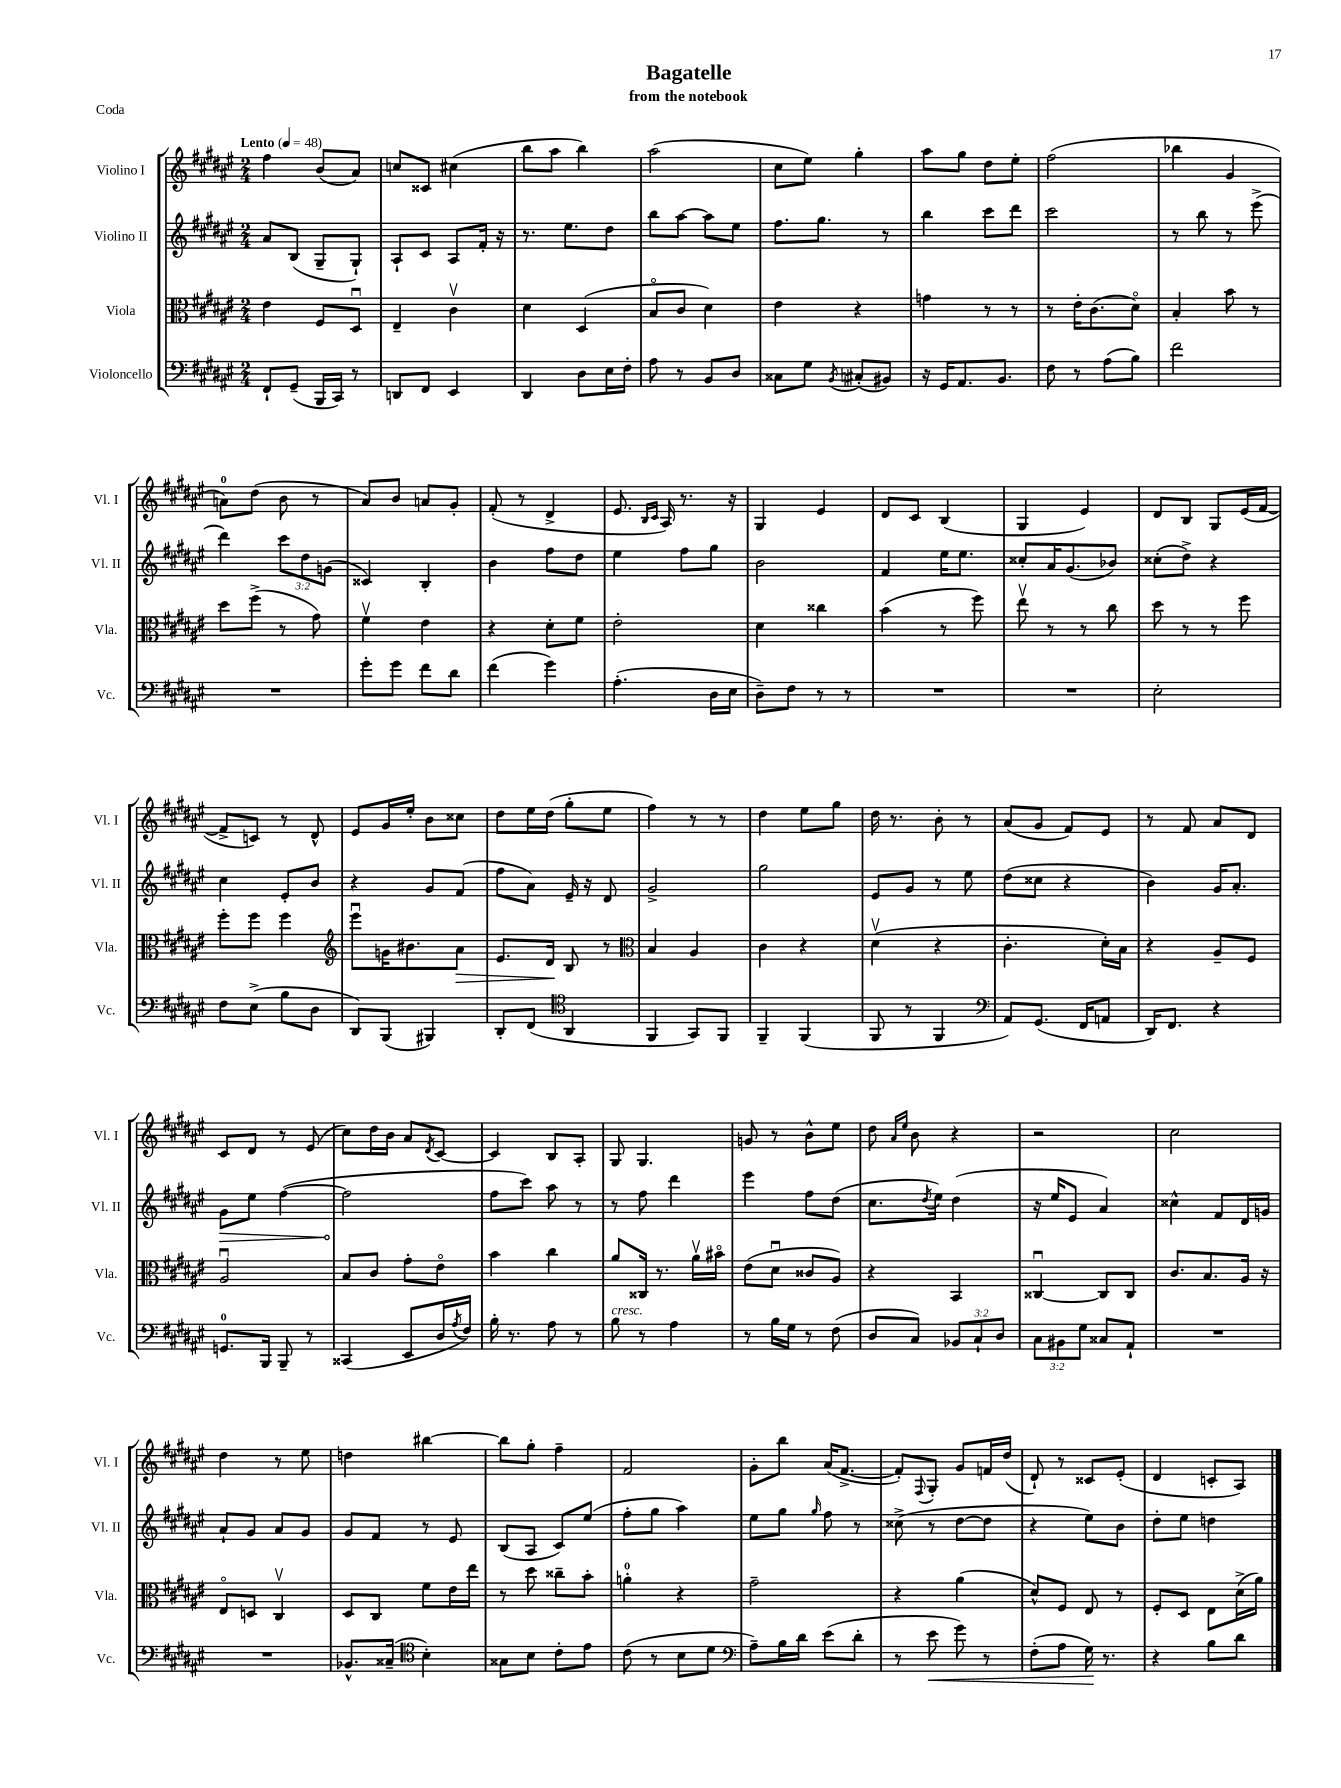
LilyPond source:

\header { title = "Bagatelle" subtitle = "from the notebook" piece = "Coda" }
<<
\new StaffGroup <<
\new Staff = "s0" \with { instrumentName = "Violino I" shortInstrumentName = "Vl. I" } {
    \clef treble \key fis \major \numericTimeSignature \time 2/4 \tempo "Lento" 4 = 48
    fis''4 b'8( ais'8) |
    c''8 cisis'8 cis''4( |
    b''8 ais''8 b''4) |
    ais''2( |
    cis''8 eis''8) gis''4-. |
    ais''8 gis''8 dis''8 eis''8-. |
    fis''2( |
    bes''4 gis'4 |
    a'8-0) dis''8( b'8 r8 |
    ais'8) b'8 a'8 gis'8-. |
    fis'8-.( r8 dis'4-> |
    eis'8. \grace { b16 cis'16 } ais16) r8. r16 |
    gis4 eis'4 |
    dis'8 cis'8 b4( |
    gis4 eis'4) |
    dis'8 b8 gis8 eis'16( fis'16~ |
    fis'8-> c'8) r8 dis'8-^ |
    eis'8 gis'16 eis''16-. b'8 cisis''8 |
    dis''8 eis''16 dis''16( gis''8-. eis''8 |
    fis''4) r8 r8 |
    dis''4 eis''8 gis''8 |
    dis''16 r8. b'8-. r8 |
    ais'8( gis'8 fis'8) eis'8 |
    r8 fis'8 ais'8 dis'8 |
    cis'8 dis'8 r8 eis'8( |
    cis''8) dis''16 b'16 ais'8 \acciaccatura { dis'8 } cis'8~ |
    cis'4 b8 ais8-. |
    gis8 gis4. |
    g'8 r8 b'8-^ eis''8 |
    dis''8 \grace { ais'16 eis''16 } b'8 r4 |
    r2 |
    cis''2 |
    dis''4 r8 eis''8 |
    d''4 bis''4~ |
    bis''8 gis''8-. fis''4-- |
    fis'2 |
    gis'8-. b''8 ais'16( fis'8.~-> |
    fis'8-.) \appoggiatura { fis8 } gis8-. gis'8 f'16 dis''16( |
    dis'8-!) r8 cisis'8 eis'8-.( |
    dis'4 c'8-. ais8) \bar "|." |
}
\new Staff = "s1" \with { instrumentName = "Violino II" shortInstrumentName = "Vl. II" } {
    \clef treble \key fis \major \numericTimeSignature \time 2/4 \override Staff.TupletNumber.text = #tuplet-number::calc-fraction-text
    ais'8 b8( gis8-- gis8-!) |
    ais8-! cis'8 ais8 fis'16-. r16 |
    r8. eis''8. dis''8 |
    b''8 ais''8~ ais''8 eis''8 |
    fis''8. gis''8. r8 |
    b''4 cis'''8 dis'''8 |
    cis'''2 |
    r8 b''8 r8 eis'''8->( |
    dis'''4) \tuplet 3/2 { cis'''8 dis''8 g'8( } |
    cisis'4) b4-. |
    b'4 fis''8 dis''8 |
    eis''4 fis''8 gis''8 |
    b'2 |
    fis'4 eis''16 eis''8. |
    cisis''8-. ais'16 gis'8.( bes'8) |
    cisis''8-.( dis''8->) r4 |
    cis''4 eis'8-. b'8 |
    r4 gis'8 fis'8( |
    fis''8 ais'8) eis'16-- r16 dis'8 |
    gis'2-> |
    gis''2 |
    eis'8 gis'8 r8 eis''8 |
    dis''8( cisis''8 r4 |
    b'4) gis'16 ais'8.-. |
    \once \override Hairpin.circled-tip = ##t gis'8\> eis''8 fis''4~( |
    fis''2\! |
    fis''8 cis'''8) ais''8 r8 |
    r8 fis''8 dis'''4 |
    eis'''4 fis''8 dis''8( |
    cis''8. \acciaccatura { dis''8 } eis''16) dis''4( |
    r16 eis''16 eis'8 ais'4) |
    cisis''4-^ fis'8 dis'16 g'16 |
    ais'8-! gis'8 ais'8 gis'8 |
    gis'8 fis'8 r8 eis'8 |
    b8( ais8 cis'8) eis''8( |
    fis''8-. gis''8 ais''4) |
    eis''8 gis''8 \grace { gis''16 } fis''8 r8 |
    cisis''8->( r8 dis''8~ dis''8 |
    r4 eis''8) b'8 |
    dis''8-. eis''8 d''4 \bar "|." |
}
\new Staff = "s2" \with { instrumentName = "Viola" shortInstrumentName = "Vla." } {
    \clef alto \key fis \major \numericTimeSignature \time 2/4
    eis'4 fis8 dis8\downbow |
    eis4-- cis'4\upbow |
    dis'4 dis4( |
    b8\flageolet cis'8 dis'4) |
    eis'4 r4 |
    g'4 r8 r8 |
    r8 eis'16-. cis'8.( dis'8\flageolet) |
    b4-. b'8 r8 |
    dis''8 fis''8->( r8 gis'8) |
    fis'4\upbow eis'4 |
    r4 dis'8-. fis'8 |
    eis'2-. |
    dis'4 cisis''4 |
    b'4( r8 fis''8) |
    eis''8\upbow r8 r8 cis''8 |
    dis''8 r8 r8 fis''8 |
    fis''8-. fis''8 fis''4 |
    \clef treble eis'''8\downbow g'16 bis'8. ais'8\> |
    eis'8. dis'16\! b8 r8 |
    \clef alto b4 ais4 |
    cis'4 r4 |
    dis'4\upbow( r4 |
    cis'4.-. dis'16-.) b16 |
    r4 ais8-- fis8 |
    ais2\downbow |
    b8 cis'8 gis'8-. eis'8\flageolet |
    b'4 cis''4 |
    ais'8 cisis16 r8. ais'16\upbow bis'16\flageolet |
    eis'8( dis'8\downbow cisis'8 ais8) |
    r4 b,4 |
    cisis4~\downbow cisis8 cisis8 |
    cis'8. b8. ais16 r16 |
    eis8\flageolet d8 cis4\upbow |
    dis8 cis8 fis'8 eis'16 eis''16 |
    r8 dis''8 cisis''8-- b'8-. |
    a'4-0-. r4 |
    gis'2-- |
    r4 ais'4( |
    dis'8-^) fis8 eis8 r8 |
    fis8-. dis8 eis8 dis'16->( ais'16) \bar "|." |
}
\new Staff = "s3" \with { instrumentName = "Violoncello" shortInstrumentName = "Vc." } {
    \clef bass \key fis \major \numericTimeSignature \time 2/4 \override Staff.TupletNumber.text = #tuplet-number::calc-fraction-text
    fis,8-! gis,8--( b,,16 cis,16) r8 |
    d,8 fis,8 eis,4 |
    dis,4 dis8 eis16 fis16-. |
    ais8 r8 b,8 dis8 |
    cisis8 gis8 \acciaccatura { b,8 } cis8-.( bis,8) |
    r16 gis,16 ais,8. b,8. |
    fis8 r8 ais8( b8) |
    fis'2 |
    R2 |
    gis'8-. gis'8 fis'8 dis'8 |
    fis'4( gis'4) |
    ais4.-.( dis16 eis16 |
    dis8--) fis8 r8 r8 |
    R2 |
    R2 |
    eis2-. |
    fis8 eis8->( b8 dis8 |
    dis,8) b,,8( bis,,4) |
    dis,8-. fis,8( \clef tenor ais,4 |
    fis,4 gis,8) fis,8 |
    fis,4-- fis,4( |
    fis,8 r8 fis,4 |
    \clef bass ais,8) gis,8.( fis,16 a,8 |
    dis,16) fis,8. r4 |
    g,8.-0 b,,16 b,,8-- r8 |
    cisis,4( eis,8 dis16 \acciaccatura { ais8 } fis16) |
    b16-. r8. ais8 r8 |
    b8^\markup { \italic "cresc." } r8 ais4 |
    r8 b16 gis16 r8 fis8( |
    dis8 cis8) \tuplet 3/2 { bes,8 cis8-! dis8 } |
    \tuplet 3/2 { cis8 bis,8 gis8 } cisis8 ais,8-! |
    R2 |
    R2 |
    bes,8.-^ cisis16--( \clef tenor b4-.) |
    gisis8 b8 cis'8-. eis'8 |
    cis'8( r8 b8 dis'8 |
    \clef bass ais8--) b16 dis'16 eis'8( dis'8-. |
    r8 eis'8\< gis'8) r8 |
    fis8-.( ais8 gis16\!) r8. |
    r4 b8 dis'8 \bar "|." |
}
>>
>>
\layout { \context { \Score \remove "Bar_number_engraver" } }
